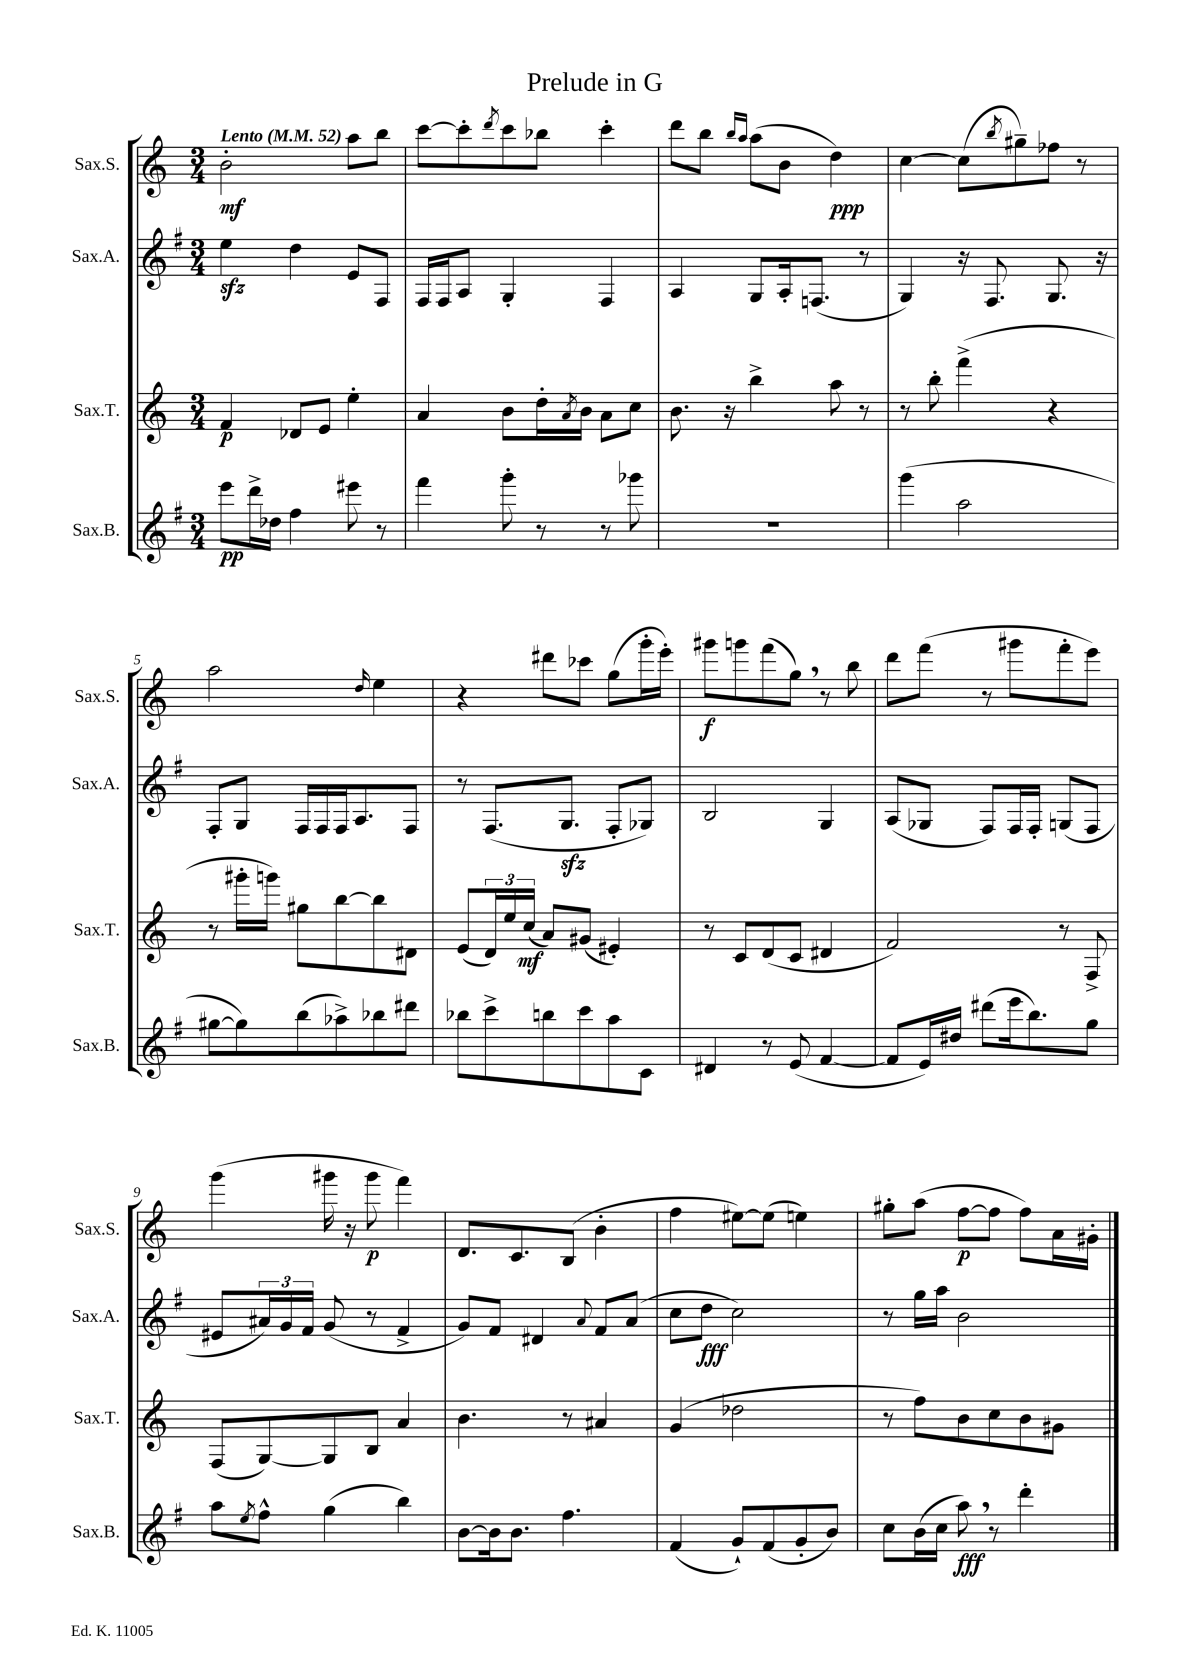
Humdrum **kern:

**kern	**kern	**kern	**kern
*staff4	*staff3	*staff2	*staff1
*clefG2	*clefG2	*clefG2	*clefG2
*k[f#]	*k[]	*k[f#]	*k[]
*M3/4	*M3/4	*M3/4	*M3/4
*MM52	*MM52	*MM52	*MM52
8eee\L	4f/	4ee\	2b'\
16ddd^\L	.	.	.
16dd-\JJ	.	.	.
4ff#\	8d-/L	4dd\	.
.	8e/J	.	.
8eee#\	4ee'\	8e/L	8aa\L
8r	.	8F#/J	8bb\J
=	=	=	=
4fff#\	4a/	16F#/LL	[8ccc\L
.	.	16F#/J	.
.	.	8A/J	8ccc'\]
.	.	.	8qddd/
8ggg'\	8b\L	4G'/	8ccc\
8r	16dd'\L	.	8bb-\J
.	8qa/	.	.
.	16b\JJ	.	.
8r	8a\L	4F#/	4ccc'\
8ggg-\	8cc\J	.	.
=	=	=	=
2.r	8.b\	4A/	8ddd\L
.	.	.	8bb\J
.	16r	.	.
.	.	.	16qqbb/LL
.	.	.	16qqaa/JJ
.	4bb^\	8G/L	(8aa\L
.	.	16A'/k	8b\J
.	.	(8.F/J	.
.	8aa\	.	4dd\)
.	8r	8r	.
=	=	=	=
(4ggg\	8r	4G/)	[4cc\
.	8bb'\	.	.
2aa\	(4fff^\	16r	(8cc\]L
.	.	8.F#/	.
.	.	.	8qbb/
.	.	.	8gg#~\)
.	4r	8.G/	8ff-\J
.	.	.	8r
.	.	16r	.
=	=	=	=
[8gg#\L	8r	8F#'/L	2aa\
8gg#\])	16ggg#'\LL	8G/J	.
.	16ggg\JJ)	.	.
(8bb\	8gg#\L	16F#/LL	.
.	.	16F#/	.
8aa-^\)	[8bb\	16F#/J	.
.	.	8.A/	.
.	.	.	16qqdd/
8bb-\	8bb\]	.	4ee\
8ddd#\J	8d#\J	8F#/J	.
=	=	=	=
8bb-\L	(8e/L	8r	4r
8ccc^\	24d/L)	(8.F#/L	.
.	24ee/	.	.
.	(24cc/JJ	.	.
8bb\	8a/L)	.	8ddd#\L
.	.	8.G/J	.
8ccc\	(8g#/J	.	8ccc-\J
8aa\	4e#'/)	8F#'/L	(8gg\L
8c\J	.	8G-/J)	16ggg'\L
.	.	.	16eee'\JJ)
=	=	=	=
4d#/	8r	2B/	8ggg#\L
.	8c/L	.	8ggg\
8r	(8d/	.	(8fff\
(8e/	8c/J	.	8gg\J)
[4f#/	4d#/	4G/	8r
.	.	.	8bb\
=	=	=	=
8f#/]L	2f/)	(8A/L	8ddd\L
16e/L)	.	8G-/J	(8fff\J
16dd#/JJ	.	.	.
(8ddd#\L	.	8F#/L)	8r
16eee\k	.	16F#/L	8ggg#\L
8.bb\)	.	16F#'/JJ	.
.	8r	(8G/L	8fff'\
8gg\J	8F^/	8F#/J	8eee\J)
=	=	=	=
8aa\L	(8F/L	8e#/L	(4ggg\
8qee/	.	.	.
8ff#^^\J	[8G/)	24a#/L)	.
.	.	24g/	.
.	.	24f#/JJ	.
(4gg\	8G/]	(8g/	16ggg#\
.	.	.	16r
.	8B/J	8r	8ggg#\
4bb\)	4a/	4f#^/	4fff\)
=	=	=	=
[8b\L	4.b\	8g/L)	8.d/L
16b\]k	.	8f#/J	.
8.b\J	.	.	8.c/
.	.	4d#/	.
4.ff#\	8r	.	(8B/J
.	.	8qqa/	.
.	4a#/	8f#/L	4b'\
.	.	(8a/J	.
=	=	=	=
(4f#/	(4g/	8cc\L	4ff\
.	.	8dd\J	.
8g`/L)	2dd-\	2cc\)	[8ee#\L)
(8f#/	.	.	(8ee#\]J
8g'/	.	.	4ee\)
8b/J)	.	.	.
=	=	=	=
8cc\L	8r	8r	8gg#'\L
(16b\L	8ff\L)	16gg\LL	(8aa\J
16cc\JJ	.	16aa\JJ	.
8aa\)	8b\	2b\	[8ff\L
8r	8cc\	.	8ff\]J
4ddd'\	8b\	.	8ff\L)
.	8g#\J	.	16a\L
.	.	.	16g#'\JJ
==	==	==	==
*-	*-	*-	*-
